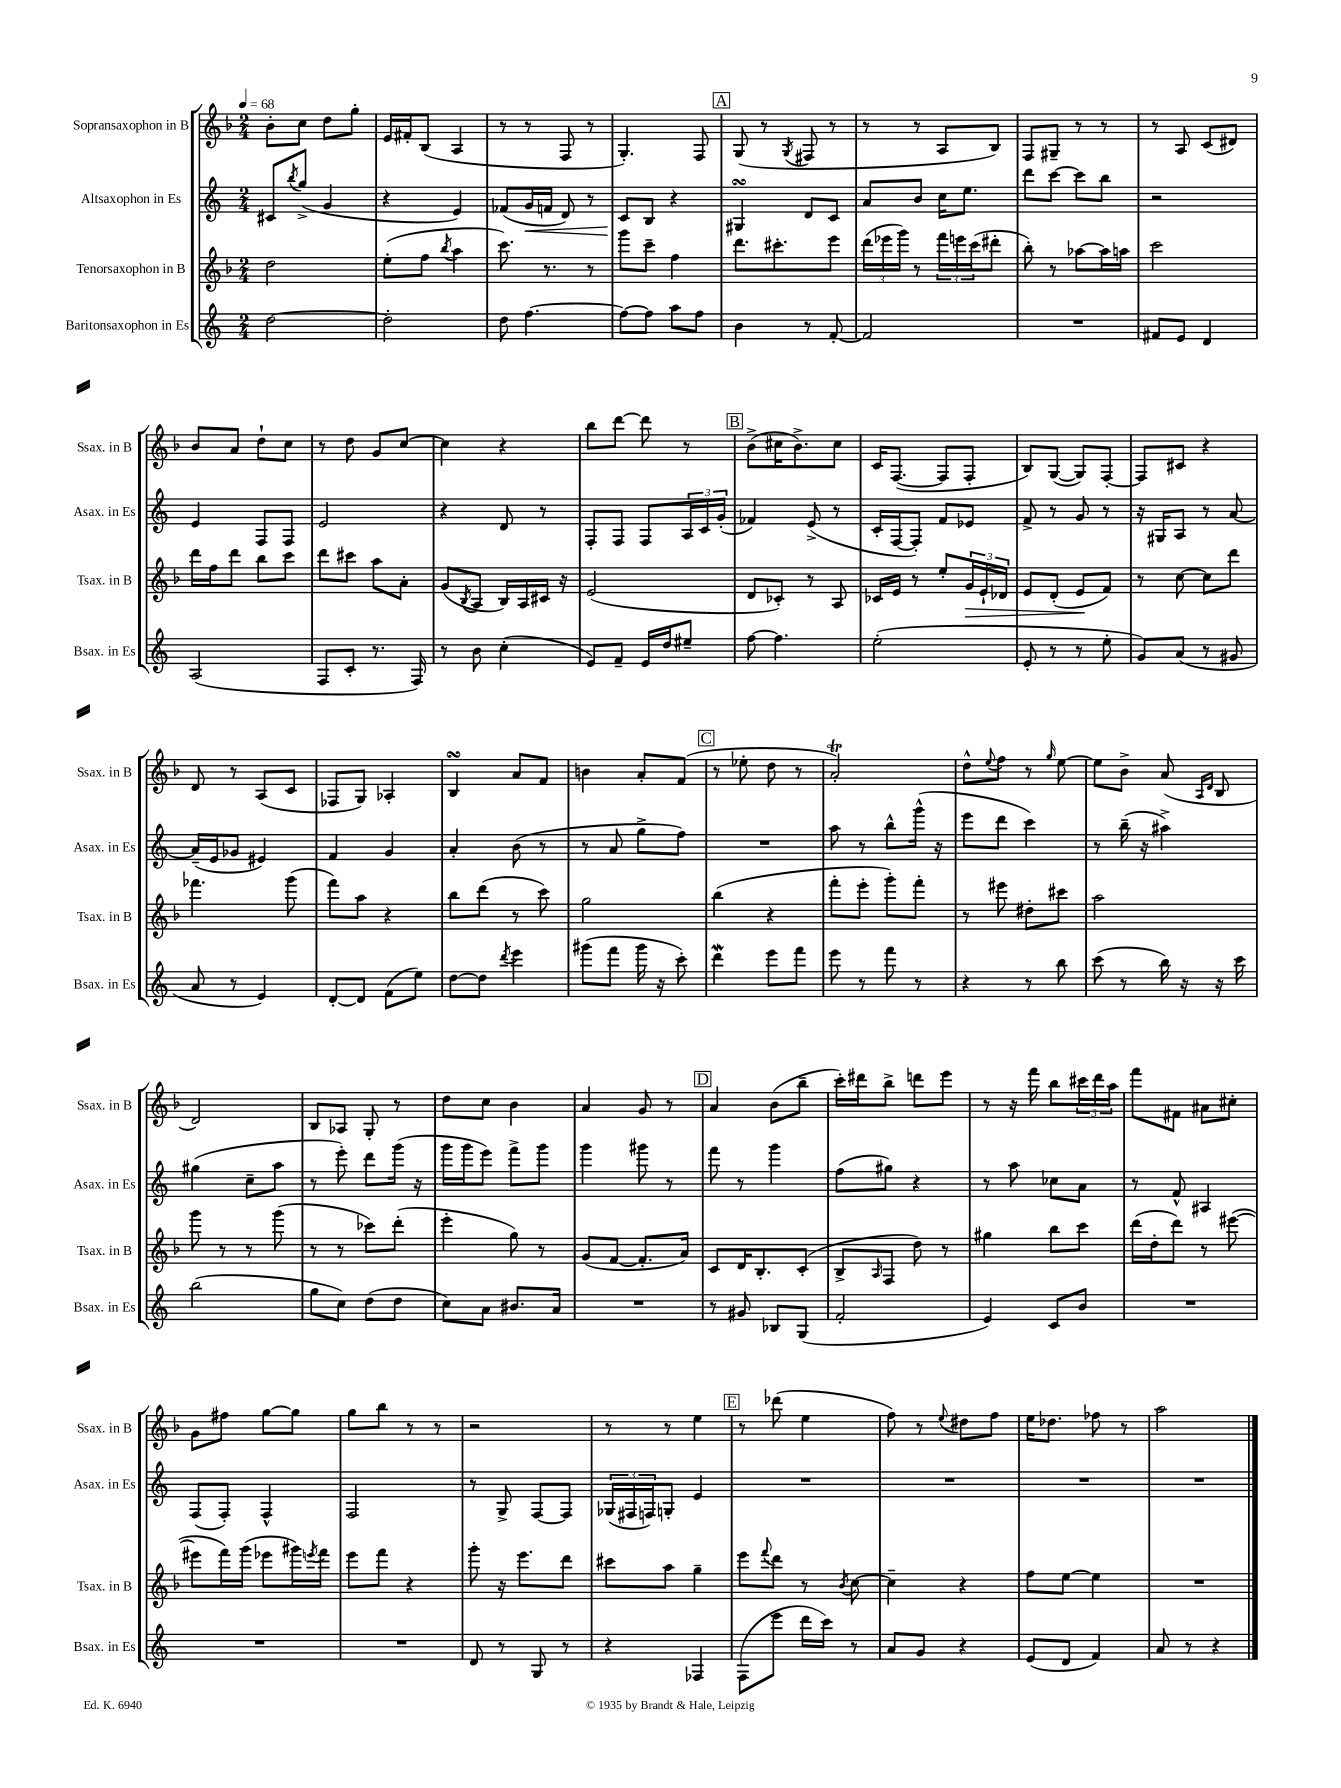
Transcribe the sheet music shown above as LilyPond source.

<<
\new StaffGroup <<
\new Staff = "s0" \with { instrumentName = "Sopransaxophon in B" shortInstrumentName = "Ssax. in B" } {
    \clef treble \key f \major \numericTimeSignature \time 2/4 \tempo 4 = 68
    bes'8-. c''8 d''8 g''8-. |
    e'16 fis'16-. bes8( a4 |
    r8 r8 f8 r8 |
    g4.-.) f8 |
    \mark \markup { \box "A" } g8( r8 \acciaccatura { g8 } fis8 r8 |
    r8 r8 a8 bes8) |
    f8 gis8-- r8 r8 |
    r8 a8 c'8( dis'8) |
    bes'8 a'8 d''8-! c''8 |
    r8 d''8 g'8 c''8~ |
    c''4 r4 |
    bes''8 d'''8~ d'''8 r8 |
    \mark \markup { \box "B" } bes'8->( cis''16 bes'8.->) cis''8 |
    c'16 f8.~( f8 f8-. |
    bes8) g8~( g8) f8~-. |
    f8 cis'8 r4 |
    d'8 r8 a8( c'8 |
    fes8 g8) aes4-. |
    bes4\turn a'8 f'8 |
    b'4 a'8-. f'8( |
    \mark \markup { \box "C" } r8 ees''8-. d''8 r8 |
    a'2-.\trill) |
    d''8-^ \appoggiatura { e''8 } f''8 r8 \grace { g''16 } e''8~ |
    e''8 bes'8-> a'8( \grace { a16 d'16 } bes8 |
    d'2) |
    bes8 aes8 g8-. r8 |
    d''8 c''8 bes'4 |
    a'4 g'8 r8 |
    \mark \markup { \box "D" } a'4 bes'8( bes''8-- |
    c'''16-.) dis'''16 bes''8-> d'''8 e'''8 |
    r8 r16 f'''16 bes''8 \tuplet 3/2 { cis'''16 d'''16 a''16 } |
    f'''8 fis'8 ais'8 cis''8-. |
    g'8 fis''8 g''8~ g''8 |
    g''8 bes''8 r8 r8 |
    r2 |
    r8 r8 e''4 |
    \mark \markup { \box "E" } r8 des'''8( e''4 |
    f''8) r8 \appoggiatura { e''8 } dis''8 f''8 |
    e''16 des''8. fes''8 r8 |
    a''2 \bar "|." |
}
\new Staff = "s1" \with { instrumentName = "Altsaxophon in Es" shortInstrumentName = "Asax. in Es" } {
    \clef treble \key c \major \numericTimeSignature \time 2/4
    cis'8 \acciaccatura { b''8 } g''8->( g'4 |
    r4 e'4) |
    fes'8( g'16\< f'16 d'8) r8 |
    c'8\! b8 r4 |
    \mark \markup { \box "A" } gis4\turn d'8 c'8 |
    a'8 b'8 c''16 e''8. |
    d'''8 c'''8~ c'''8 b''8 |
    r2 |
    e'4 f8 f8 |
    e'2 |
    r4 d'8 r8 |
    f8-. f8 f8 \tuplet 3/2 { a16 c'16 g'16-.( } |
    \mark \markup { \box "B" } fes'4) e'8->( r8 |
    c'16-. f16~ f8-.) f'8 ees'8 |
    f'8-> r8 g'8 r8 |
    r16 gis16 a8 r8 a'8~ |
    a'16--( e'16 ges'8 eis'4) |
    f'4 g'4 |
    a'4-. b'8( r8 |
    r8 a'8 g''8-> f''8) |
    \mark \markup { \box "C" } R2 |
    a''8 r8 b''8-^ g'''16-^( r16 |
    e'''8 d'''8 c'''4) |
    r8 b''16--( r16 ais''4->) |
    gis''4( c''8-- a''8 |
    r8 e'''8-.) d'''8 g'''16( r16 |
    g'''16 g'''16 e'''8) f'''8-> g'''8 |
    g'''4 gis'''8 r8 |
    \mark \markup { \box "D" } f'''8 r8 g'''4 |
    f''8( gis''8) r4 |
    r8 a''8 ces''8 a'8 |
    r8 f'8-^ ais4 |
    f8( f8-.) f4-^ |
    f2 |
    r8 g8-> f8~ f8 |
    \tuplet 3/2 { ges16( fis16 f16) } g8-. e'4 |
    \mark \markup { \box "E" } R2 |
    R2 |
    R2 |
    R2 \bar "|." |
}
\new Staff = "s2" \with { instrumentName = "Tenorsaxophon in B" shortInstrumentName = "Tsax. in B" } {
    \clef treble \key f \major \numericTimeSignature \time 2/4
    d''2 |
    e''8-.( f''8 \acciaccatura { bes''8 } a''4 |
    c'''8.) r8. r8 |
    g'''8 c'''8-- f''4 |
    \mark \markup { \box "A" } d'''8. cis'''8.-. e'''8 |
    \tuplet 3/2 { d'''16( ees'''16 g'''16) } r8 \tuplet 3/2 { f'''16 e'''16 c'''16( } dis'''8-. |
    bes''8-.) r8 aes''8~ aes''16 a''16 |
    c'''2 |
    d'''16 f''16 d'''8 bes''8 c'''8 |
    d'''8 cis'''8 a''8 a'8-. |
    g'8( \acciaccatura { bes8 } a8 bes16) a16 cis'16 r16 |
    e'2( |
    \mark \markup { \box "B" } d'8 ces'8-.) r8 a8 |
    ces'16 e'16 r8 e''8-. \tuplet 3/2 { g'16\> e'16-! des'16 } |
    e'8 d'8-.( e'8\! f'8) |
    r8 c''8~ c''8 d'''8 |
    fes'''4. g'''8( |
    f'''8) a''8 r4 |
    bes''8 d'''8( r8 c'''8) |
    g''2 |
    \mark \markup { \box "C" } bes''4( r4 |
    f'''8-. e'''8-. g'''8-.) f'''8-. |
    r8 eis'''8 dis''8-. cis'''8 |
    a''2 |
    g'''8 r8 r8 g'''8( |
    r8 r8 ces'''8) d'''8-.( |
    e'''4-. g''8) r8 |
    g'8( f'8~ f'8.-. a'16) |
    \mark \markup { \box "D" } c'8 d'16 bes8.-. c'8-.( |
    bes8-> \grace { a16 } f8 d''8) r8 |
    gis''4 bes''8 c'''8 |
    d'''16( d''16-. d'''8) r8 eis'''8~( |
    eis'''8 f'''16) g'''16( ees'''8 gis'''16) \acciaccatura { e'''8 } f'''16 |
    e'''8 f'''8 r4 |
    g'''8-. r16 e'''8. d'''8 |
    cis'''8 a''8 g''4-- |
    \mark \markup { \box "E" } e'''8 \appoggiatura { f'''8 } d'''8 r8 \acciaccatura { bes'8 } c''8~ |
    c''4-- r4 |
    f''8 e''8~ e''4 |
    R2 \bar "|." |
}
\new Staff = "s3" \with { instrumentName = "Baritonsaxophon in Es" shortInstrumentName = "Bsax. in Es" } {
    \clef treble \key c \major \numericTimeSignature \time 2/4
    d''2~ |
    d''2-. |
    d''8 f''4.~ |
    f''8~ f''8 a''8 f''8 |
    \mark \markup { \box "A" } b'4 r8 f'8~-. |
    f'2 |
    R2 |
    fis'8 e'8 d'4 |
    a2( |
    f8 c'8-. r8. f16) |
    r8 b'8 c''4-.( |
    e'8) f'8-- e'16 d''16 eis''8-- |
    \mark \markup { \box "B" } f''8~ f''4. |
    e''2-.( |
    e'8-. r8 r8 e''8-. |
    g'8) a'8( r8 gis'8 |
    a'8 r8 e'4) |
    d'8~-. d'8 f'8( e''8) |
    d''8~ d''8 \acciaccatura { d'''8 } e'''4 |
    gis'''8( f'''8 gis'''16 r16 c'''8-.) |
    \mark \markup { \box "C" } d'''4\mordent e'''8 f'''8 |
    e'''8 r8 f'''8 r8 |
    r4 r8 b''8 |
    c'''8( r8 b''16) r16 r16 c'''16 |
    b''2( |
    g''8 c''8) d''8( d''8 |
    c''8) a'8 bis'8. a'16 |
    R2 |
    \mark \markup { \box "D" } r8 gis'8 bes8 g8( |
    f'2-. |
    e'4) c'8 b'8 |
    R2 |
    R2 |
    R2 |
    d'8 r8 g8 r8 |
    r4 fes4 |
    \mark \markup { \box "E" } f8( e'''8 d'''16 c'''16) r8 |
    a'8 g'8 r4 |
    e'8( d'8 f'4) |
    a'8 r8 r4 \bar "|." |
}
>>
>>
\layout { \context { \Score \remove "Bar_number_engraver" } }
